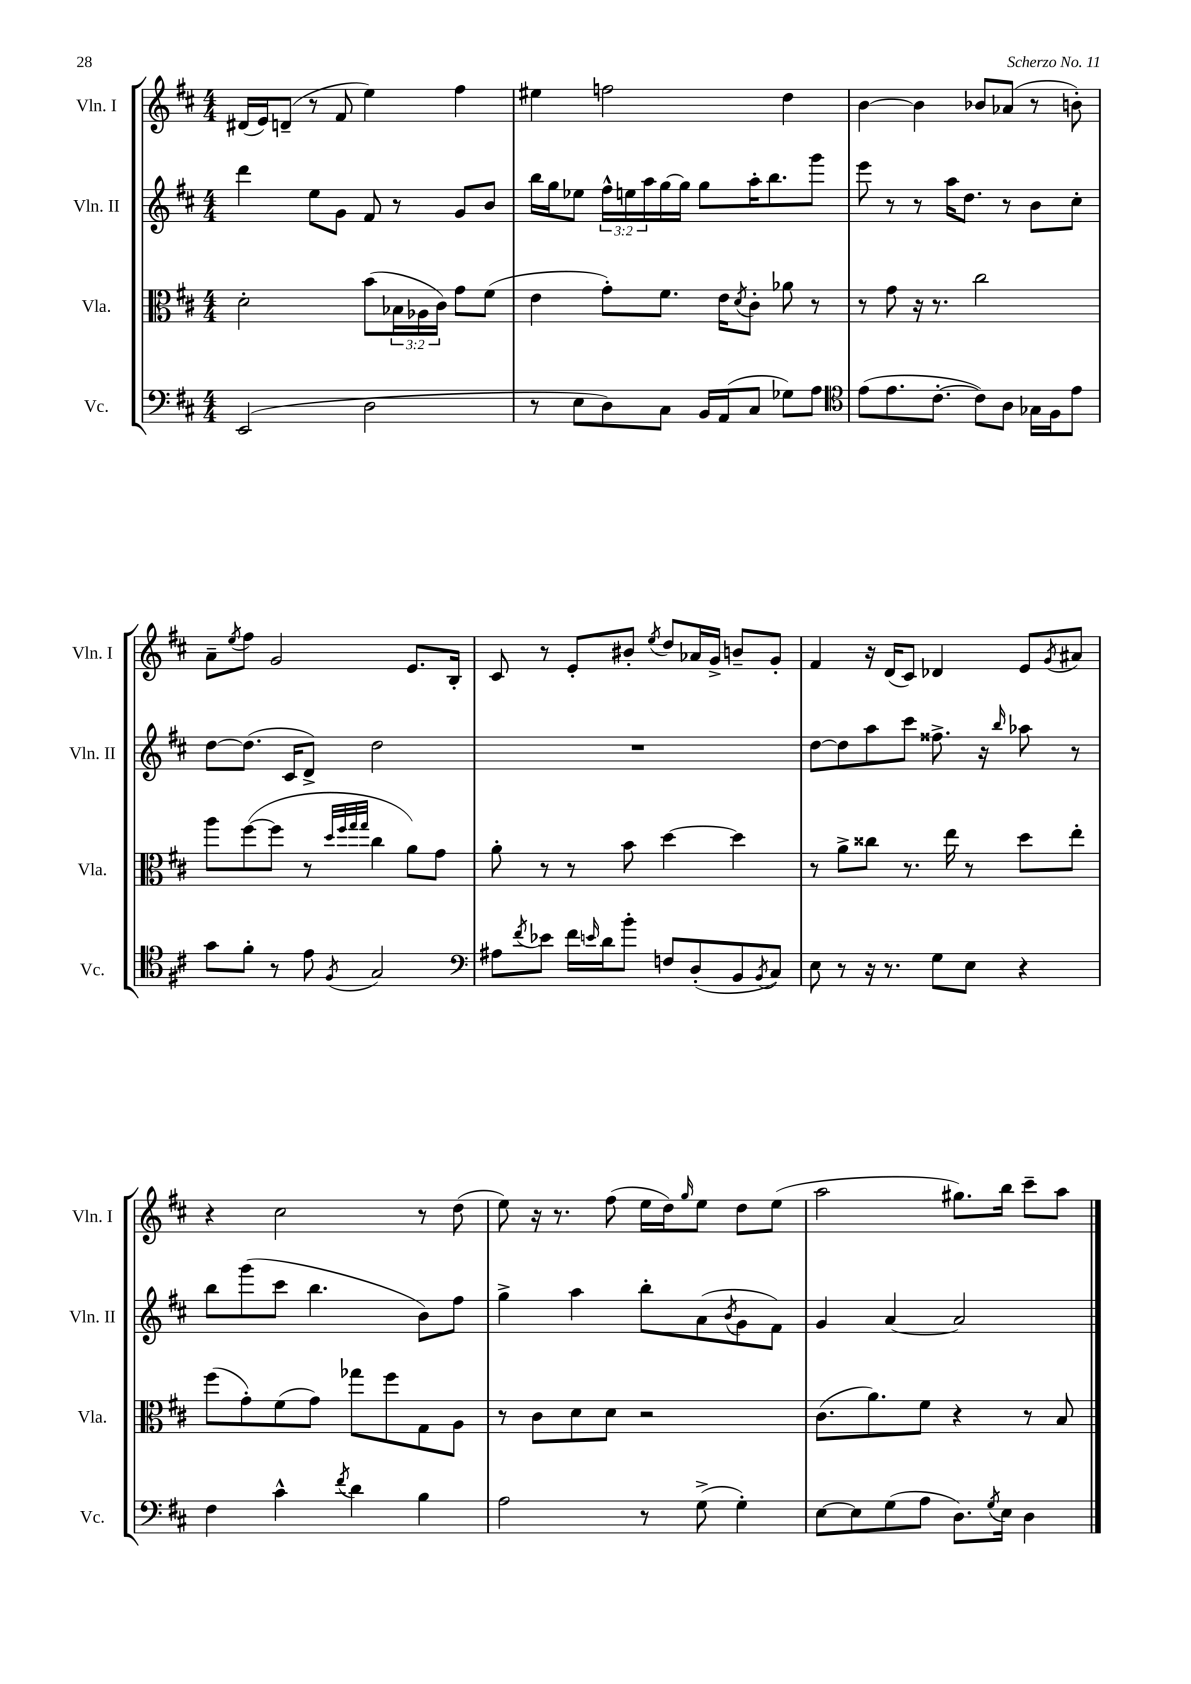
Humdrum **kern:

**kern	**kern	**kern	**kern
*staff4	*staff3	*staff2	*staff1
*clefF4	*clefC3	*clefG2	*clefG2
*k[f#c#]	*k[f#c#]	*k[f#c#]	*k[f#c#]
*M4/4	*M4/4	*M4/4	*M4/4
(2EE/	2d'\	4ddd\	(16d#/LL
.	.	.	16e/J)
.	.	.	(8d~/J
.	.	8ee\L	8r
.	.	8g\J	8f#/
2D\	(8b\L	8f#/	4ee\)
.	24B-\L	8r	.
.	24A-\	.	.
.	24c#\JJ)	.	.
.	8g\L	8g/L	4ff#\
.	(8f#\J	8b/J	.
=	=	=	=
8r	4e\	16bb\LL	4ee#\
.	.	16gg\J	.
8E\L	.	8ee-\J	.
8D\)	8g'\L)	24ff#^^\LL	2ff\
.	.	24ee\	.
.	.	24aa\	.
8C#\J	8.f#\J	[16gg\	.
.	.	16gg\]JJ	.
16BB/LL	.	8gg\L	.
(16AA/J	16e\LK	.	.
.	8qd/	.	.
8C#/J	8c#'\J	16aa'\K	.
.	.	8.bb\	.
8G-\L)	8a-\	.	4dd\
8A\J	8r	8ggg\J	.
=	=	=	=
*clefC4	*	*	*
(8e\L	8r	8eee\	[4b\
8.e\	8g\	8r	.
.	16r	8r	4b\]
[8.c#'\J	8.r	.	.
.	.	16aa\LK	.
.	.	8.dd\J	.
8c#\]L)	2cc#\	.	8b-/L
8A\J	.	8r	(8a-/J
16G-\LL	.	8b\L	8r
16F#\J	.	.	.
8e\J	.	8cc#'\J	8b'\)
=	=	=	=
8g\L	8aa\L	[8dd\L	8a~\L
.	.	.	8qee/
8f#'\J	([8ff#\	(8.dd\]J	8ff#\J
8r	8ff#\]J	.	2g/
.	.	16c#/LK	.
8e\	8r	8d^/J)	.
.	32qqdd/LLL	.	.
.	32qqff#/	.	.
.	32qqgg/	.	.
8qF#/	32qqgg/JJJ	.	.
2G/	4cc#\	2dd\	.
.	8a\L)	.	8.e/L
.	8g\J	.	.
.	.	.	16B'/Jk
=	=	=	=
*clefF4	*	*	*
8A#\L	8a'\	1r	8c#/
8qf#/	.	.	.
8e-\J	8r	.	8r
16f#\LL	8r	.	8e'/L
16qqe/	.	.	.
16d\J	.	.	.
8b'\J	8b\	.	8b#'/J
.	.	.	8qee/
8F/L	[4dd\	.	8dd/L
(8D'/	.	.	16a-/L
.	.	.	16g^/JJ
8BB/	4dd\]	.	8b~/L
8qBB/	.	.	.
8C#/J)	.	.	8g'/J
=	=	=	=
8E\	8r	[8dd\L	4f#/
8r	8a^\L	8dd\]	.
16r	8cc##\J	8aa\	16r
8.r	.	.	(16d/LK
.	8.r	8ccc#\J	8c#/J)
8G\L	.	8.ff##^\	4d-/
.	16ee\	.	.
8E\J	8r	.	.
.	.	16r	.
.	.	16qqbb/	.
4r	8dd\L	8aa-\	8e/L
.	.	.	8qg/
.	8ee'\J	8r	8a#/J
=	=	=	=
4F#\	(8ff#\L	8bb\L	4r
.	8g'\)	(8ggg\	.
4c#^^\	(8f#\	8ccc#\J	2cc#\
.	8g\J)	4.bb\	.
8qf#/	.	.	.
4d\	8gg-\L	.	.
.	8ff#\	.	.
4B\	8G\	8b\L)	8r
.	8A\J	8ff#\J	(8dd\
=	=	=	=
2A\	8r	4gg^\	8ee\)
.	8c#\L	.	16r
.	.	.	8.r
.	8d\	4aa\	.
.	8d\J	.	(8ff#\
8r	2r	8bb'\L	16ee\LL
.	.	.	16dd\J)
.	.	.	16qqgg/
(8G^\	.	(8a\	8ee\J
.	.	8qb/	.
4G'\)	.	8g\	8dd\L
.	.	8f#\J)	(8ee\J
=	=	=	=
[8E\L	(8.c#\L	4g/	2aa\
8E\]	.	.	.
.	8.a\)	.	.
(8G\	.	[4a/	.
8A\J	8f#\J	.	.
8.D\L)	4r	2a/]	8.gg#\L)
8qG/	.	.	.
16E\Jk	.	.	16bb\Jk
4D\	8r	.	8ccc#~\L
.	8B/	.	8aa\J
==	==	==	==
*-	*-	*-	*-
